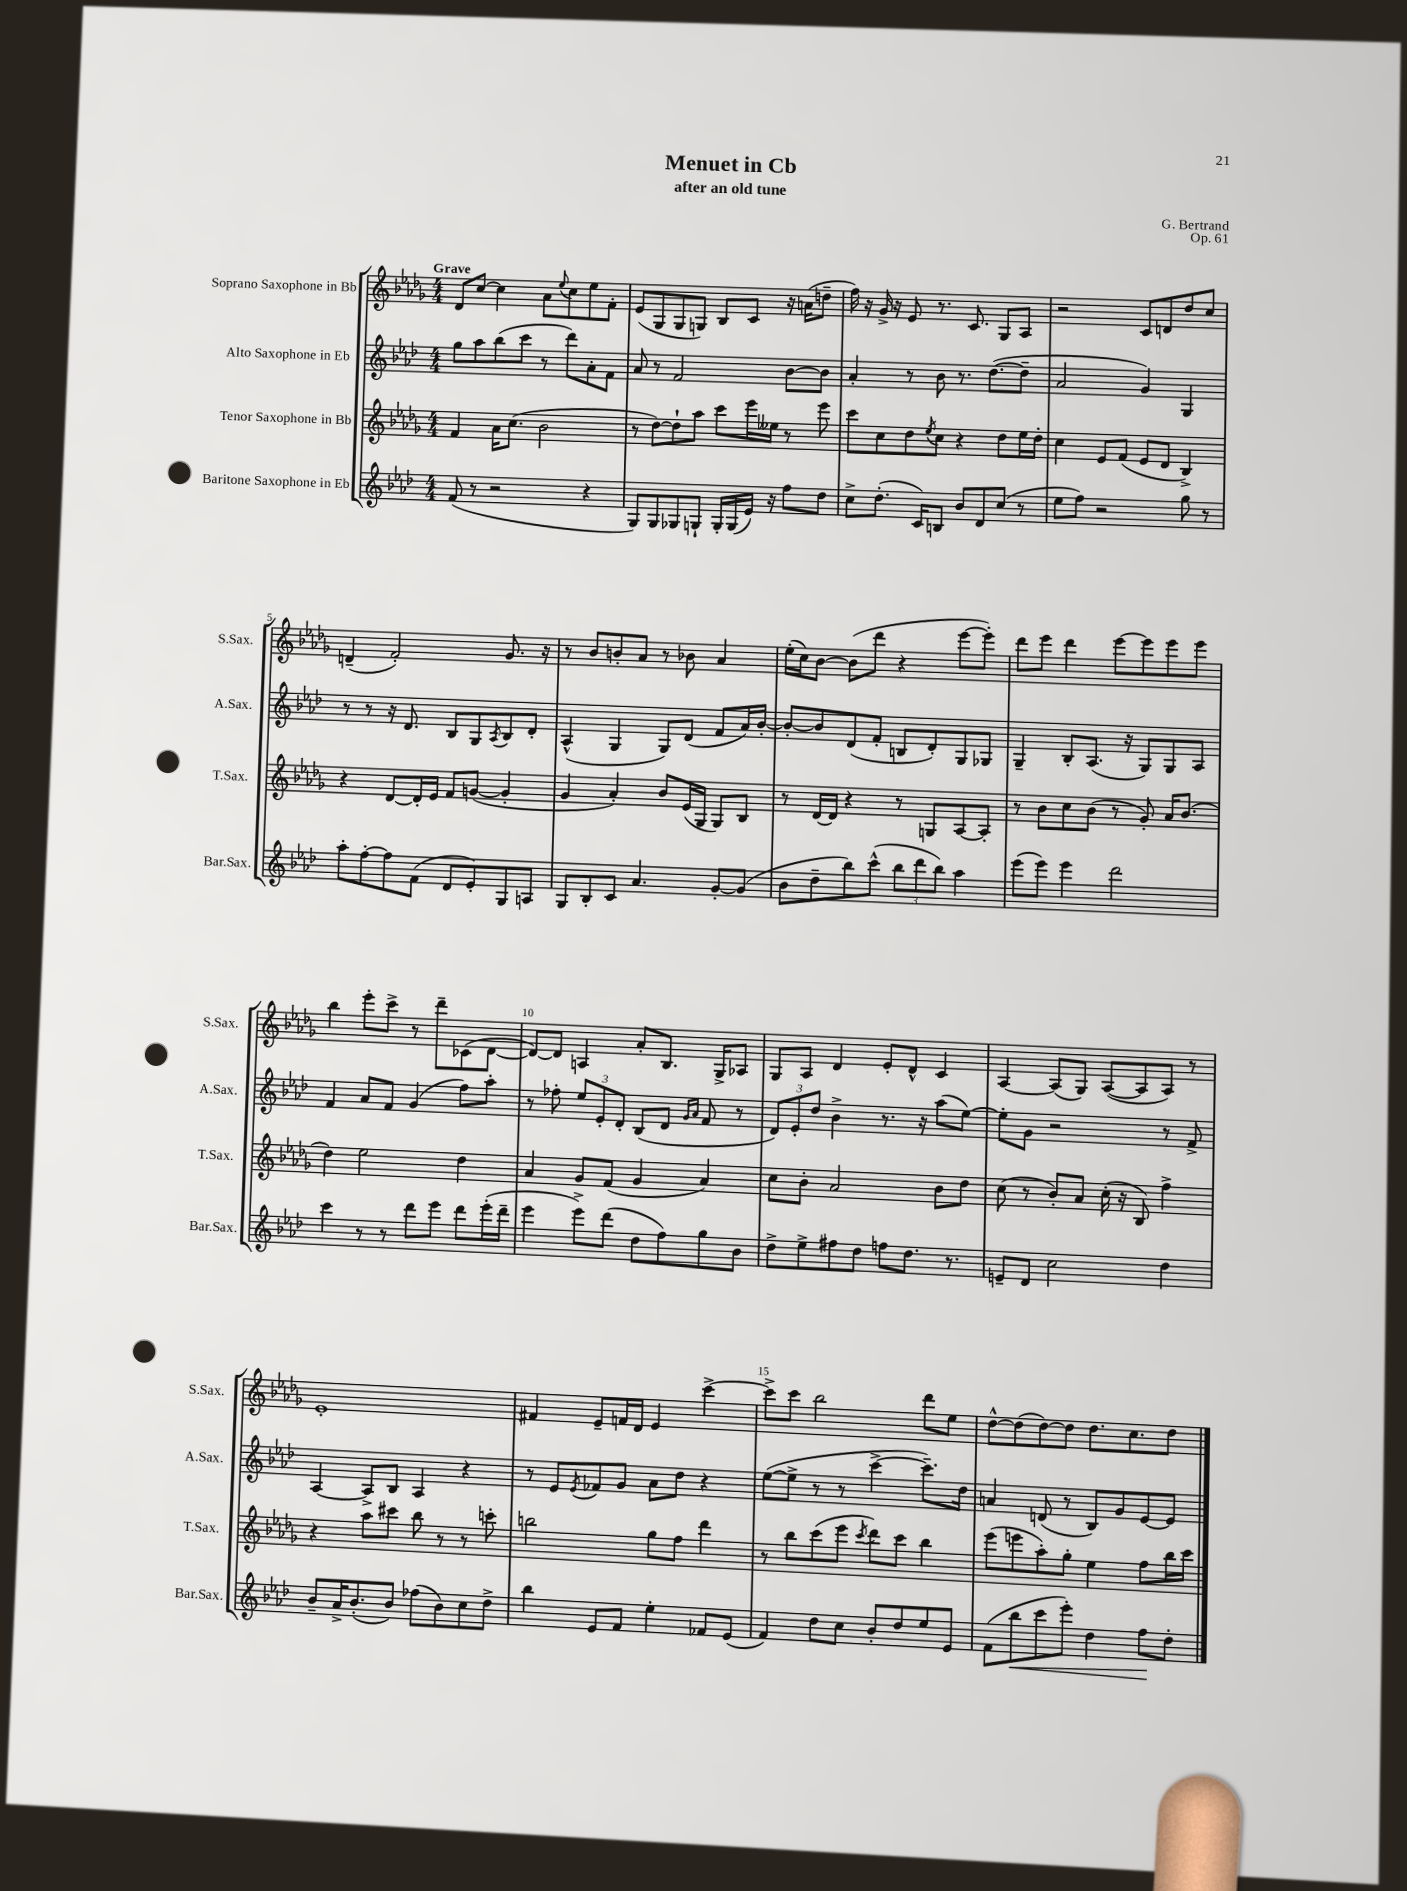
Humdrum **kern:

**kern	**dynam	**kern	**kern	**kern
*part4	*part4	*part3	*part2	*part1
*staff4	*staff4	*staff3	*staff2	*staff1
*I"Baritone Saxophone in Eb	*	*I"Tenor Saxophone in Bb	*I"Alto Saxophone in Eb	*I"Soprano Saxophone in Bb
*I'Bar.Sax.	*	*I'T.Sax.	*I'A.Sax.	*I'S.Sax.
*clefG2	*	*clefG2	*clefG2	*clefG2
*k[b-e-a-d-]	*	*k[b-e-a-d-g-]	*k[b-e-a-d-]	*k[b-e-a-d-g-]
*M4/4	*	*M4/4	*M4/4	*M4/4
=1	=1	=1	=1	=1
!	!	!	!	!LO:TX:a:B:t=Grave
(8f/	.	4f/	8gg\L	8d-/L
8r	.	.	8aa-\	[8cc/J
2r	.	16a-\KL	(8bb-\	4cc\]
.	.	(8.cc\J	.	.
.	.	.	8ccc\J	.
.	.	2b-\	8r	8a-\L
.	.	.	.	8qqee-/
.	.	.	8ddd-\L)	8cc\
4r	.	.	8a-'\	8ee-\
.	.	.	8f\J	8f'\J
=2	=2	=2	=2	=2
8G/L)	.	8r	8a-/	(8e-/L
8G/	.	[8dd-\L)	8r	8G-/
8G-X/	.	8dd-`\]	2f/	8G-/
8Gn`/J	.	8aa-\J	.	8Gn/J)
16G'/LL	.	8ccc\L	.	8B-/L
(16G/	.	.	.	.
16e-/JJ)	.	16eee-\L	.	8c/J
16r	.	16ee--X\JJ	.	.
8ff\L	.	8r	[8b-\L	16r
.	.	.	.	(16an\KL
8dd-\J	.	8eee-\	8b-\J]	8ddn~\J
=3	=3	=3	=3	=3
8cc^\L	.	8ccc\L	4a-'/	16ff\)
.	.	.	.	16r
(8.dd-'\J	.	8cc\	.	16g-^/
.	.	.	.	16r
.	.	8dd-\	8r	8e-/
16c/KL)	.	.	.	.
.	.	8qee-/	.	.
8Bn/J	.	8cc\J	8b-\	8.r
8b-/L	.	4r	8.r	.
.	.	.	.	8.c/
8d-/	.	.	.	.
.	.	.	([8.dd-\L	.
(8cc/J	.	8dd-\L	.	8G-/L
8r	.	16ee-\L	8dd-~\J]	8A-/J
.	.	16dd-'\JJ	.	.
=4	=4	=4	=4	=4
8ee-\L	.	4cc\	2a-/	2r
8ff\J)	.	.	.	.
2r	.	8e-/L	.	.
.	.	(8f/J	.	.
.	.	8e-/L	4g/)	8c/L
.	.	8d-/J	.	8dn/
8gg\	.	4B-^/)	4G/	8dd-/
8r	.	.	.	8cc/J
!!LO:LB:g=z
=5	=5	=5	=5	=5
8aa-'\L	.	4r	8r	(4dn~/
[8ff'\	.	.	8r	.
8ff\]	.	[8d-/L	16r	2f'/)
.	.	.	8.d-/	.
(8f\J	.	16d-'/L]	.	.
.	.	16e-/JJ	.	.
8d-/L	.	8f/L	8B-/L	.
8e-'/)	.	([8gn/J	8G/	.
.	.	.	8qA-/	.
8G/	.	4g'/]	8B-/	8.g-/
8An/J	.	.	8d-'/J	.
.	.	.	.	16r
=6	=6	=6	=6	=6
8G/L	.	4g-/	(4A-^^/	8r
8B-'/	.	.	.	8b-/L
8c/J	.	4a-'/)	4G/	8bn'/
4.a-/	.	.	.	8a-/J
.	.	8b-/L	8G/L)	8r
.	.	(16e-/L	(8d-/J	8b-X\
.	.	16G-/JJ	.	.
[8g'/L	.	8G-/L)	8f/L	4a-/
(8g/J]	.	8B-/J	16a-/L)	.
.	.	.	[16b-'/JJ	.
=7	=7	=7	=7	=7
8b-\L	.	8r	8b-'/L_	(16ee-'\LL
.	.	.	.	16cc\J)
8dd-~\	.	[16d-/LL	8b-/]	[8b-\J
.	.	16d-/JJ]	.	.
8bb-\)	.	4r	(8d-/	(8b-\L]
(8ccc^^\J	.	.	8f'/J	8ddd-\J
12bb-\L	.	8r	8Bn/L	4r
12ddd-\	.	.	.	.
.	.	8Gn/L	8d-'/)	.
12bb-\J)	.	.	.	.
4aa-\	.	[8A-/	8G/	[8eee-\L
.	.	8A-'/J]	8G-X/J	8eee-'\J])
=8	=8	=8	=8	=8
(8eee-\L	.	8r	4G~/	8ddd-\L
8eee-\J)	.	8b-\L	.	8eee-\J
4eee-\	.	8cc\	8B-'/L	4ddd-\
.	.	(8b-\J	(8.A-/J	.
2ddd-\	.	8r	.	[8eee-\L
.	.	.	16r	.
.	.	8g-'/)	8G/L)	8eee-\]
.	.	16a-/KL	8G/	8eee-\
.	.	(8.b-/J	.	.
.	.	.	8A-/J	8eee-\J
!!LO:LB:g=z
=9	=9	=9	=9	=9
4ccc\	.	4dd-\)	4f/	4bb-\
8r	.	2ee-\	8a-/L	8eee-'\L
8r	.	.	8f/J	8ccc^\J
8ddd-\L	.	.	(4g/	8r
8eee-\J	.	.	.	8ddd-~\L
8ddd-\L	.	4dd-\	8ff\L)	(8c-X\
(16eee-'\L	.	.	8aa-'\J	[8d-\J
16ddd-~\JJ	.	.	.	.
=10	=10	=10	=10	=10
4eee-\	.	4a-/	8r	8d-/L_)
.	.	.	8ff-X'\	8d-/J]
8eee-^\L)	.	8g-/L	12ee-/L	4An/
.	.	.	12e-'/	.
(8ddd-\J	.	(8f/J	.	.
.	.	.	12d-'/J	.
8dd-\L	.	4g-/	(8B-/L	8a-'/L
8ff\)	.	.	8d-/J	8.B-/J
.	.	.	16qqg/LL	.
.	.	.	16qqa-/JJ	.
8gg\	.	4a-/)	8f/	.
.	.	.	.	16G-^/KL
8b-\J	.	.	8r	8A-X/J
=11	=11	=11	=11	=11
8dd-^\L	.	8cc\L	12d-/L)	8G-/L
.	.	.	12e-'/	.
8ee-^\	.	8b-'\J	.	8A-/J
.	.	.	12dd-/J	.
8ff#X\	.	2a-/	4b-^\	4d-/
8dd-\J	.	.	.	.
8ffn\L	.	.	8.r	8e-'/L
8.dd-\J	.	.	.	8d-^^/J
.	.	.	16r	.
.	.	8b-\L	(8aa-\L	4c/
8.r	.	.	.	.
.	.	8dd-\J	[8ee-\J)	.
=12	=12	=12	=12	=12
8en~/L	.	(8cc\	8ee-'\L]	[4A-/
8d-/J	.	8r	8g\J	.
2cc\	.	8b-'/L)	2r	(8A-/L]
.	.	8a-/J	.	8G-/J)
.	.	(16cc'\	.	([8A-/L
.	.	16r	.	.
.	.	8B-/)	.	8A-/]
4dd-\	.	4ff^\	8r	8A-/J)
.	.	.	8f^/	8r
!!LO:LB:g=z
=13	=13	=13	=13	=13
8b-~/L	.	4r	[4A-/	1e-'
16a-^/K	.	.	.	.
(8.b-'/	.	.	.	.
.	.	8aa-\L	8A-^/L]	.
8b-/J)	.	8ccc#X\J	8B-/J	.
(8ff-X\L	.	8bb-\	4A-/	.
8b-\)	.	8r	.	.
8cc\	.	8r	4r	.
8dd-^\J	.	8cccn'\	.	.
=14	=14	=14	=14	=14
4bb-\	.	2bbn\	8r	4f#X/
.	.	.	8e-/L	.
.	.	.	8qe-/	.
8e-/L	.	.	8f-X/	8e-~/L
8f/J	.	.	8g/J	16fn/L
.	.	.	.	16d-/JJ
4ee-'\	.	8gg-\L	8a-\L	4e-/
.	.	8ff\J	8dd-\J	.
8f-X/L	.	4ddd-\	4r	[4ccc^\
(8e-/J	.	.	.	.
=15	=15	=15	=15	=15
4f/)	.	8r	([8ee-\L	8ccc^\L]
.	.	8bb-\L	8ee-^\J]	8ccc\J
8dd-\L	.	(8ccc\	8r	2bb-\
8cc\J	.	8eee-\J	8r	.
.	.	8qccc/	.	.
8b-'/L	.	8ddd-\L)	[4ccc^\	.
8dd-/	.	8ccc\J	.	.
8ee-/	.	4bb-\	8.ccc~\L])	8ddd-\L
8e-/J	.	.	.	8ee-\J
.	.	.	16dd-\Jk	.
=16	=16	=16	=16	=16
(8f\L	.	(8eee-\L	4an/	[8dd-^^\L
!	!LO:HP:b	!	!	!
8bb-\	<	8eeen\	.	(8dd-\]
8ccc\	.	8aa-'\)	(8dn/	[8dd-\)
8eee-'\J)	.	8gg-'\J	8r	8dd-\J]
4dd-\	.	4ee-\	8B-/L)	8.dd-\L
.	.	.	8g/	.
.	.	.	.	8.cc\
8ff\L	.	8ff\L	[8e-/	.
8dd-'\J	[	16bb-\L	8e-/J]	8dd-\J
.	.	16ccc\JJ	.	.
==	==	==	==	==
*-	*-	*-	*-	*-
